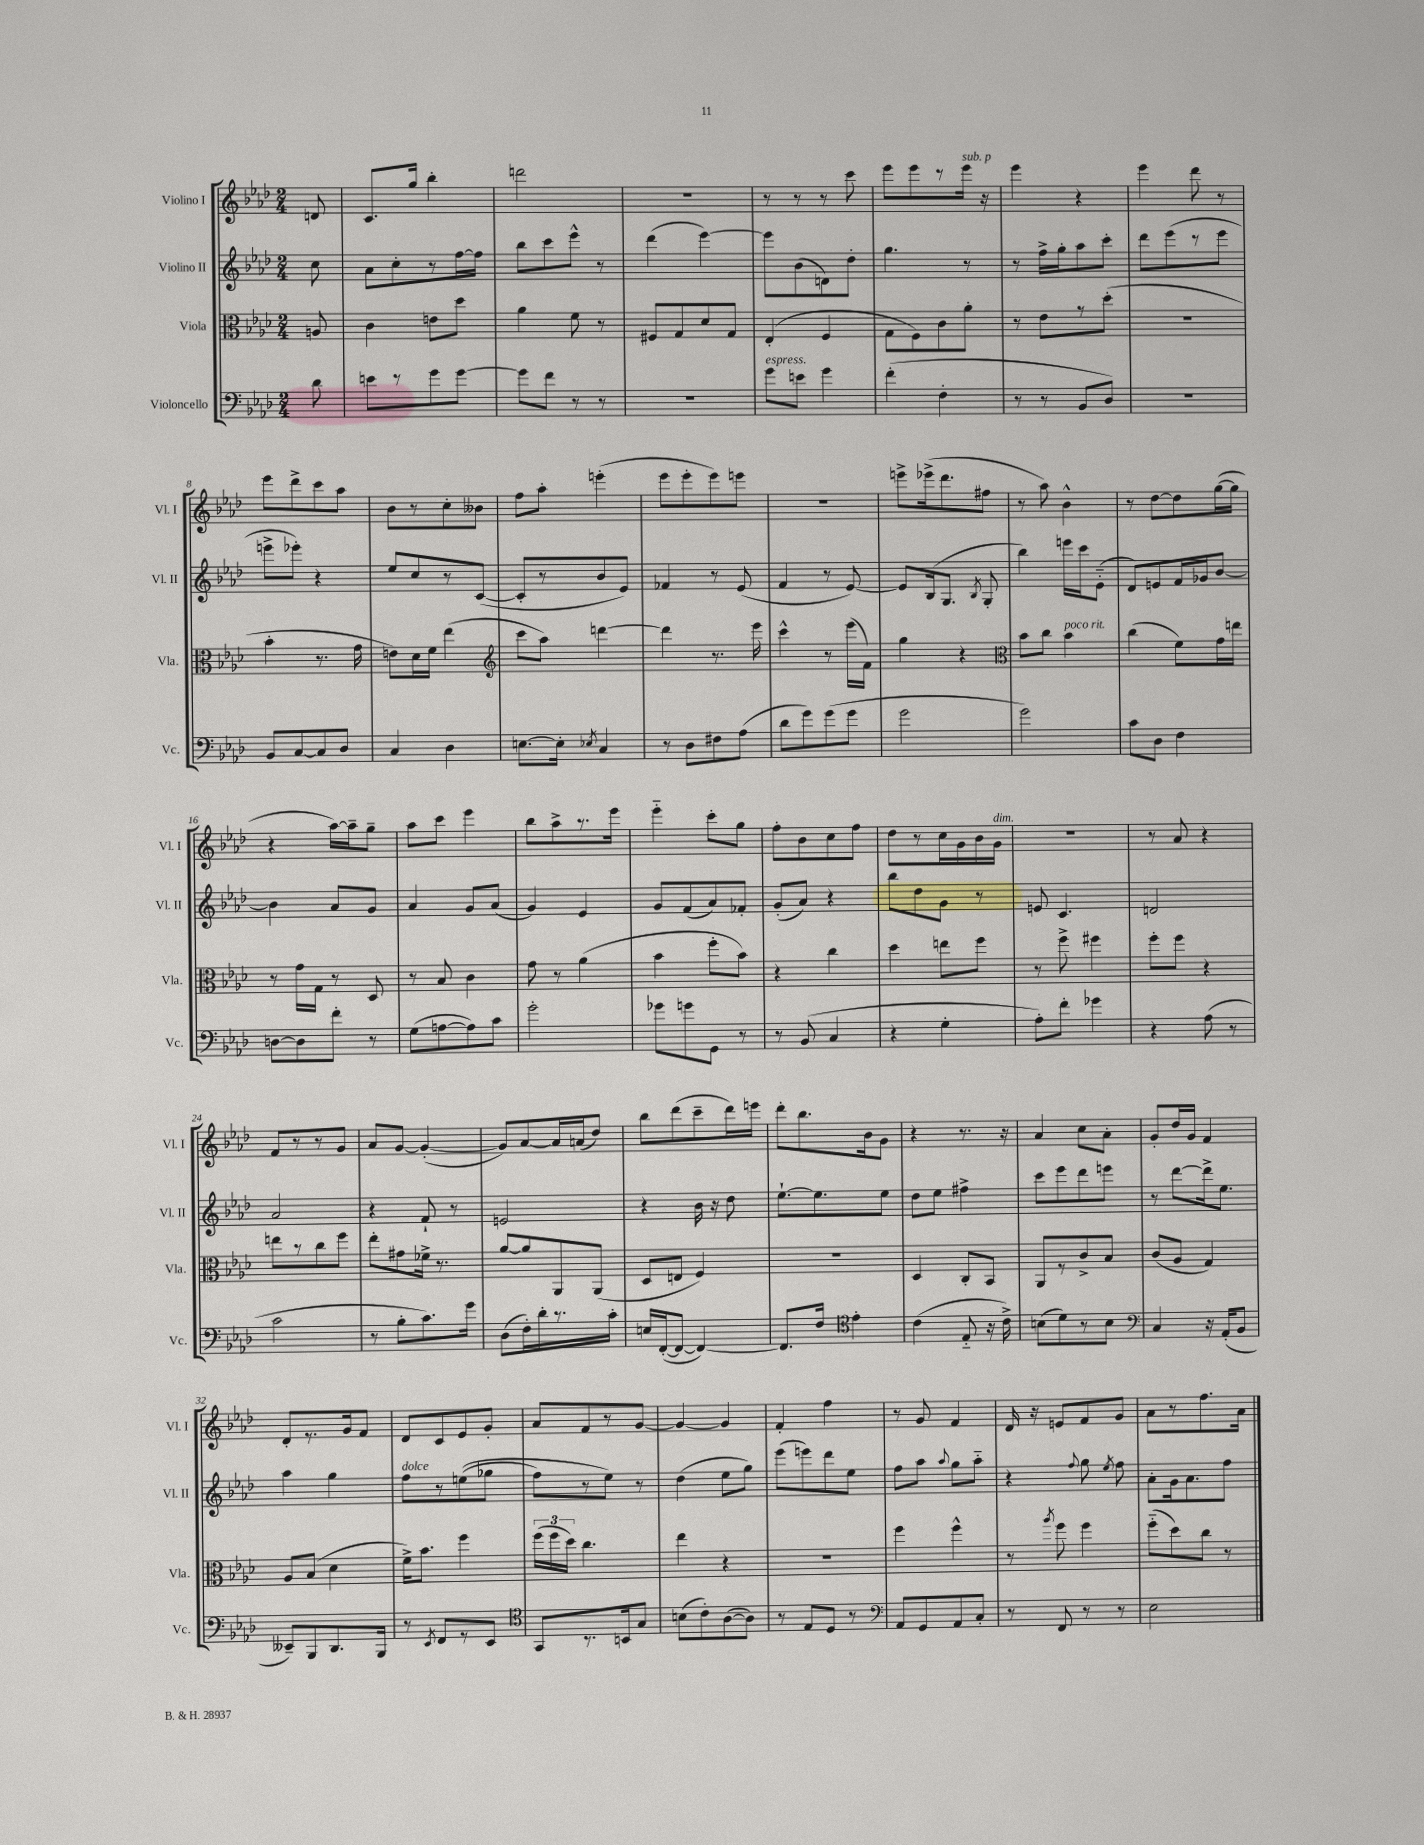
<<
\new StaffGroup <<
\new Staff = "s0" \with { instrumentName = "Violino I" shortInstrumentName = "Vl. I" } {
    \clef treble \key aes \major \numericTimeSignature \time 2/4 \partial 8
    \autoBeamOff d'8 |
    c'8.[ g''16] bes''4-. |
    d'''2 |
    R2 |
    r8 r8 r8 c'''8 |
    ees'''8[ ees'''8 r8 ees'''16]^\markup { \italic "sub. p" } r16 |
    ees'''4 r4 |
    ees'''4 des'''8 r8 |
    ees'''8[ des'''8-> c'''8 aes''8] |
    bes'8[ r8 c''8-. beses'8] |
    f''8[ aes''8]-. e'''4-.( |
    ees'''8[ ees'''8-. ees'''8) e'''8] |
    R2 |
    e'''8[-> ees'''16->( des'''8. fis''8] |
    r8 aes''8) bes'4-^ |
    r8 des''8[~ des''8 g''16~( g''16] |
    r4 aes''16[~) aes''16-- g''8]-- |
    aes''8[ c'''8] ees'''4 |
    bes''8[ aes''8-> r8. ees'''16] |
    ees'''4-_ c'''8[-. g''8] |
    f''8[-. bes'8 c''8 f''8] |
    des''8[ r8 c''16 g'16 bes'16 g'16]^\markup { \italic "dim." } |
    r2 |
    r8 aes'8 r4 |
    f'8[ r8 r8 g'8] |
    aes'8[ g'8]~ g'4~-.( |
    g'8[) aes'8~ aes'16 a'16( des''8]) |
    bes''8[ des'''8( c'''8-- des'''16) e'''16] |
    des'''8[-. bes''8. bes'16 g'8] |
    r4 r8. r16 |
    aes'4 c''8[ aes'8]-. |
    g'8[-. des''16 g'16] f'4 |
    des'8[-. r8. g'16 f'8] |
    des'8[ c'8 ees'8 g'8]-. |
    aes'8[ f'8 r8 g'8]~ |
    g'4~ g'4 |
    f'4-. f''4 |
    r8 g'8 f'4 |
    des'16 r16 e'8[ f'8 g'8] |
    aes'8[ r8 f''8. aes'16] \bar "|." |
}
\new Staff = "s1" \with { instrumentName = "Violino II" shortInstrumentName = "Vl. II" } {
    \clef treble \key aes \major \numericTimeSignature \time 2/4 \partial 8
    \autoBeamOff c''8 |
    aes'8[ c''8-. r8 f''16~ f''16] |
    bes''8[ c'''8 ees'''8]-^ r8 |
    des'''4( ees'''4~) |
    ees'''8[ bes'8( d'8) des''8]-. |
    g''4. r8 |
    r8 f''16[-> g''16-. aes''8 c'''8]-. |
    des'''8[ ees'''8( r8 ees'''8] |
    e'''8[-> ees'''8]-.) r4 |
    ees''8[ c''8 r8 c'8]~( |
    c'8[-. r8 bes'8 ees'8]) |
    fes'4 r8 ees'8( |
    f'4 r8 ees'8~) |
    ees'8[ bes16( g8.] \acciaccatura { bes8 } g8-. |
    bes''4) e'''16[ c'''16 ees'8]-_( |
    des'8[) e'8 f'16 ges'16 bes'8]~ |
    bes'4 aes'8[ g'8] |
    aes'4 g'8[ aes'8]( |
    g'4) ees'4 |
    g'8[ f'8( aes'8) fes'8]-. |
    g'8[-.( aes'8]) r4 |
    bes''8[ des''8 g'8] r8 |
    e'8 c'4. |
    d'2 |
    aes'2 |
    r4 f'8-! r8 |
    e'2 |
    r4 bes'16 r16 des''8 |
    ees''8.[~-! ees''8. ees''8] |
    des''8[ ees''8] fis''4-> |
    c'''8[ ees'''8 des'''8 e'''8] |
    r8 des'''8[~ des'''16-> ees''8.] |
    aes''4 g''4 |
    f''8[^\markup { \italic "dolce" } r8 e''8(\( ges''8] |
    f''8[) r8 ees''8]\) r8 |
    des''4( ees''8[ g''8]) |
    ees'''8[( e'''8) des'''8 ees''8] |
    f''8[ aes''8] \appoggiatura { aes''8 } g''8[ aes''8]-_ |
    r4 \appoggiatura { f''8 } g''8 \acciaccatura { ees''8 } f''8 |
    aes'8[-. g'16 aes'8. f''8] \bar "|." |
}
\new Staff = "s2" \with { instrumentName = "Viola" shortInstrumentName = "Vla." } {
    \clef alto \key aes \major \numericTimeSignature \time 2/4 \partial 8
    \autoBeamOff a8 |
    c'4 e'8[ des''8] |
    aes'4 f'8 r8 |
    fis8[ g8 des'8 g8] |
    ees4-.( f4 |
    g8[ f8) c'8 aes'8]-. |
    r8 ees'8[ r8 des''8]-.( |
    r2 |
    bes'4-. r8. g'16 |
    e'8[) des'16 f'16] ees''4( |
    \clef treble c'''8[ aes''8]) d'''4~ |
    d'''4 r8. ees'''16 |
    c'''4-^ r8 ees'''16[( f'16]) |
    g''4 r4 |
    \clef alto bes'8[ c''8] bes'4^\markup { \italic "poco rit." } |
    c''4( f'8[) g'16 e''16] |
    r8 g'16[ g16] r8 des8 |
    r8 bes8 c'4 |
    g'8 r8 aes'4( |
    bes'4 f''8[-. bes'8]) |
    r4 c''4 |
    des''4 e''8[ f''8] |
    r8 f''8-> fis''4 |
    f''8[-. f''8] r4 |
    e''8[ r8 c''8 f''8] |
    ees''8[-. gis'8 fes'16]-> r8. |
    aes'8[~ aes'8 aes,8 aes,8]( |
    des8[ e8] f4) |
    r2 |
    des4 c8[-. bes,8] |
    aes,8[ r8 c'8-> bes8] |
    c'8[( aes8] g4) |
    aes8[ bes8]( des'4 |
    f'16[->) bes'8.] f''4 |
    \tuplet 3/2 { f''16[( f''16 des''16]) } c''4. |
    ees''4 r4 |
    R2 |
    f''4 f''4-^ |
    r8 \acciaccatura { aes''8 } f''8 f''4 |
    f''8[-_( des''8) c''8] r8 \bar "|." |
}
\new Staff = "s3" \with { instrumentName = "Violoncello" shortInstrumentName = "Vc." } {
    \clef bass \key aes \major \numericTimeSignature \time 2/4 \partial 8
    \autoBeamOff des'8 |
    e'8[ r8 g'8 g'8]~ |
    g'8[ f'8] r8 r8 |
    r2 |
    g'8[^\markup { \italic "espress." } e'8] g'4 |
    f'4-.( f4-. |
    r8 r8 bes,8[ des8]) |
    r2 |
    bes,8[ c8~ c8 des8] |
    c4 des4 |
    e8.[~ e16]-. \acciaccatura { ees8 } c4 |
    r8 des8[ fis8 aes8]( |
    des'8[ g'8) g'8( g'8] |
    g'2 |
    g'2) |
    c'8[ des8] f4 |
    d8[~ d8 f'8]-. r8 |
    g8[( a8~ a8) c'8] |
    g'2-. |
    ges'8[ g'8 g,8] r8 |
    r8 bes,8( c4 |
    r4 g4-. |
    aes8[-.) f'8]-. ges'4 |
    r4 aes8( r8 |
    c'2 |
    r8 bes8[-. c'8.) g'16] |
    des8[( f16-.) des'16-. r8. c'16]-. |
    e16[ f,16~-.( f,8]~ f,4~) |
    f,8.[ f16] \clef tenor ees'4-. |
    c'4( ees8-_ r16 c'16->) |
    b8[( des'8) r8 b8] |
    \clef bass c4 r16 aes,16[-.( bes,8] |
    eeses,8[--) bes,,8 des,8. bes,,16] |
    r8 \acciaccatura { ees,8 } f,8[ r8 ees,8] |
    \clef tenor g,8[ r8. b,16 g8] |
    b8[( c'8-.) aes8~( aes8]) |
    r8 ees8[ des8] r8 |
    \clef bass aes,8[ g,8 aes,8 c8]-. |
    r8 f,8 r8 r8 |
    ees2 \bar "|." |
}
>>
>>
